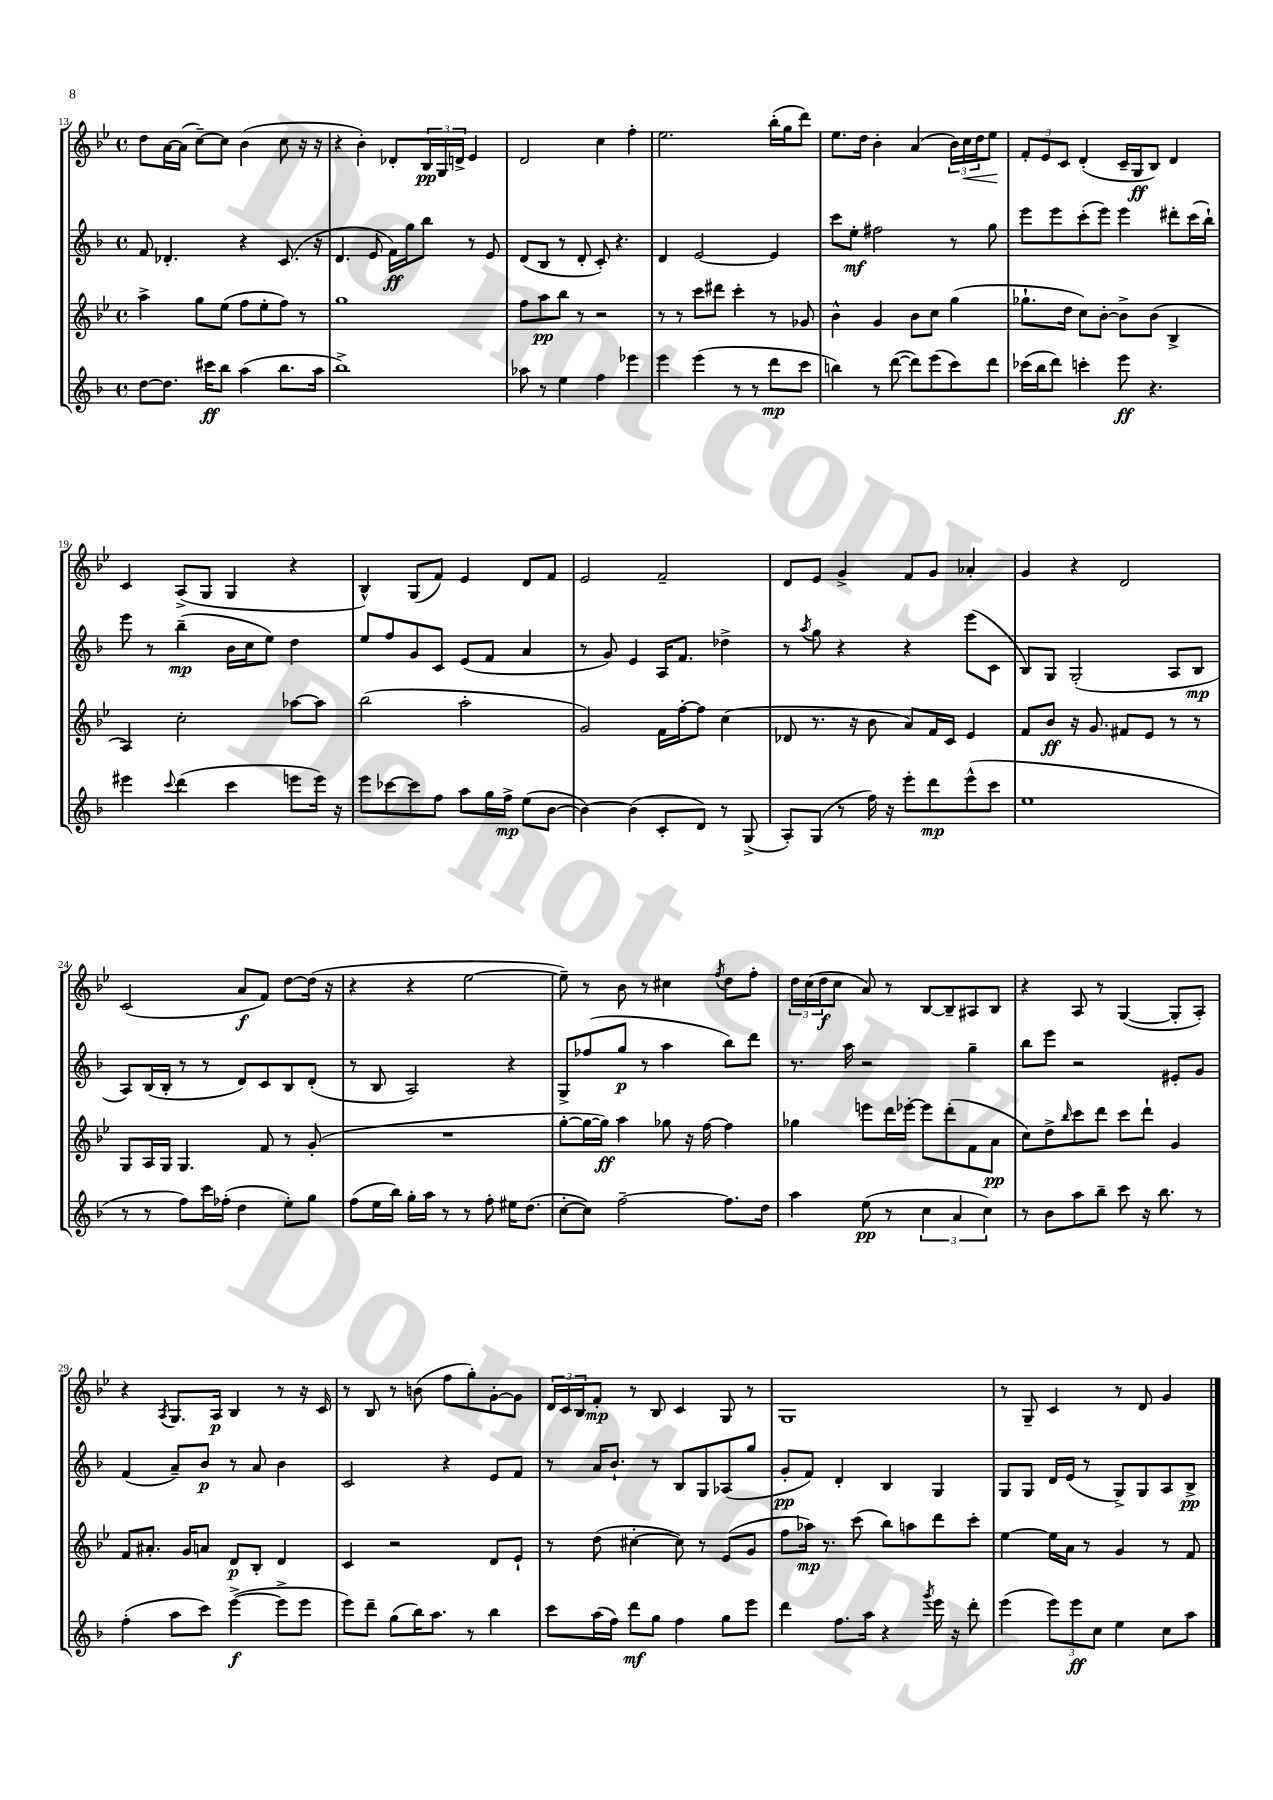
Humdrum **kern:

**kern	**dynam	**kern	**dynam	**kern	**dynam	**kern	**dynam
*part4	*part4	*part3	*part3	*part2	*part2	*part1	*part1
*staff4	*staff4	*staff3	*staff3	*staff2	*staff2	*staff1	*staff1
*clefG2	*	*clefG2	*	*clefG2	*	*clefG2	*
*k[b-]	*	*k[b-e-]	*	*k[b-]	*	*k[b-e-]	*
*M4/4	*	*M4/4	*	*M4/4	*	*M4/4	*
*met(c)	*	*met(c)	*	*met(c)	*	*met(c)	*
=13	=13	=13	=13	=13	=13	=13	=13
[8dd\L	.	4aa^\	.	8f/	.	8dd\L	.
8.dd\J]	.	.	.	4.d-X'/	.	[16a\L	.
.	.	.	.	.	.	(16a\JJ]	.
.	.	8gg\L	.	.	.	[8cc~\L)	.
16ccc#X\KL	ff	.	.	.	.	.	.
8bb-\J	.	(8ee-\J	.	.	.	8cc\J]	.
(4aa\	.	8ff\L	.	4r	.	(4b-\	.
.	.	8ee-'\	.	.	.	.	.
8.bb-\L	.	8ff\J)	.	(8.c/	.	8cc\	.
.	.	8r	.	.	.	16r	.
16aa\Jk	.	.	.	16r	.	16r	.
=14	=14	=14	=14	=14	=14	=14	=14
1bb-^)	.	1gg	.	4.d/	.	4r	.
.	.	.	.	.	.	4b-'\)	.
.	.	.	.	8e/	.	.	.
.	.	.	.	16f\LL)	ff	8d-X'/L	.
.	.	.	.	16gg\J	.	.	.
.	.	.	.	8bb-\J	.	24B-/L	pp
.	.	.	.	.	.	24G/	.
.	.	.	.	.	.	24dn^/JJ	.
.	.	.	.	8r	.	4e-/	.
.	.	.	.	8e/	.	.	.
=15	=15	=15	=15	=15	=15	=15	=15
8aa-X\	.	8ff\L	.	(8d/L	.	2d/	.
8r	.	8aa\	pp	8B-/J	.	.	.
4ee\	.	8bb-\J	.	8r	.	.	.
.	.	8r	.	8d'/	.	.	.
4ff\	.	2r	.	8c'/)	.	4cc\	.
.	.	.	.	4.r	.	.	.
4eee-X\	.	.	.	.	.	4ff'\	.
=16	=16	=16	=16	=16	=16	=16	=16
4eee\	.	8r	.	4d/	.	2.ee-\	.
.	.	8r	.	.	.	.	.
(4eee\	.	8ccc\L	.	[2e/	.	.	.
.	.	8ddd#X\J	.	.	.	.	.
8r	.	4ccc'\	.	.	.	.	.
8r	.	.	.	.	.	.	.
8ddd\L	mp	8r	.	4e/]	.	(16bb-'\LL	.
.	.	.	.	.	.	16gg\J	.
8ccc\J	.	8g-X/	.	.	.	8ddd\J)	.
=17	=17	=17	=17	=17	=17	=17	=17
4bbn\)	.	4b-^^\	.	8ccc\L	.	8.ee-\L	.
.	.	.	.	8ee'\J	mf	.	.
.	.	.	.	.	.	16dd\Jk	.
8r	.	4g/	.	2ff#X\	.	4b-'\	.
([8ddd\	.	.	.	.	.	.	.
8ddd\L])	.	8b-\L	.	.	.	(4a/	.
(8eee\	.	8cc\J	.	.	.	.	.
8ccc\)	.	(4gg\	.	8r	.	24b-\LL)	.
!	!	!	!	!	!	!	!LO:HP:b
.	.	.	.	.	.	24cc\	<
.	.	.	.	.	.	24dd\J	.
8ddd\J	.	.	.	8gg\	.	8ee-\J	.
.	.	.	.	.	.	.	[
=18	=18	=18	=18	=18	=18	=18	=18
(16ccc-X\LL	.	8.gg-X`\L	.	8eee\L	.	12f'/L	.
16bb-\J	.	.	.	.	.	.	.
.	.	.	.	.	.	12e-/	.
8ddd\J)	.	.	.	8eee\	.	.	.
.	.	.	.	.	.	12c/J	.
.	.	16dd\Jk	.	.	.	.	.
4cccn'\	.	8cc\L)	.	(8ccc'\	.	(4d'/	.
.	.	[8b-'\J	.	8eee\J)	.	.	.
8eee\	ff	8b-^\L]	.	4eee\	.	16c~/LL	.
.	.	.	.	.	.	16G/J	ff
4.r	.	(8b-\J	.	.	.	8B-/J)	.
.	.	4B-^/	.	8ddd#X'\L	.	4d/	.
.	.	.	.	(16ccc\L	.	.	.
.	.	.	.	16bb-`\JJ)	.	.	.
!!LO:LB:g=z
=19	=19	=19	=19	=19	=19	=19	=19
4eee#X\	.	4A/)	.	8eee\	.	4c/	.
.	.	.	.	8r	.	.	.
8qqccc/	.	.	.	.	.	.	.
(4ddd\	.	2cc'\	.	(4bb-~\	mp	(8A^/L	.
.	.	.	.	.	.	8G/J	.
4ccc\	.	.	.	16b-\LL	.	4G/	.
.	.	.	.	16cc\J	.	.	.
.	.	.	.	8ee\J)	.	.	.
8eeen\L	.	[8aa-X\L	.	4dd\	.	4r	.
16eee\Jk)	.	8aa-\J]	.	.	.	.	.
16r	.	.	.	.	.	.	.
=20	=20	=20	=20	=20	=20	=20	=20
8eee\L	.	(2bb-\	.	8ee/L	.	4B-^^/)	.
[8ccc-X\	.	.	.	8ff/	.	.	.
8ccc-\]	.	.	.	8g/	.	(8G/L	.
8ff\J	.	.	.	8c/J	.	8f/J)	.
8aa\L	.	2aa'\	.	(8e/L	.	4e-/	.
16gg\L	.	.	.	8f/J	.	.	.
16ff^\JJ	mp	.	.	.	.	.	.
(8ee\L	.	.	.	4a/	.	8d/L	.
[8b-\J	.	.	.	.	.	8f/J	.
=21	=21	=21	=21	=21	=21	=21	=21
4b-\_)	.	2g/)	.	8r	.	2e-/	.
.	.	.	.	8g/)	.	.	.
(4b-\]	.	.	.	4e/	.	.	.
8c'/L	.	16f\LL	.	16A/KL	.	2f~/	.
.	.	[16ff'\J	.	8.f/J	.	.	.
8d/J)	.	8ff\J]	.	.	.	.	.
8r	.	(4cc\	.	4dd-X^\	.	.	.
(8G^/	.	.	.	.	.	.	.
=22	=22	=22	=22	=22	=22	=22	=22
8A'/L)	.	8d-X/	.	8r	.	8d/L	.
.	.	.	.	8qaa/	.	.	.
(8G/J	.	8.r	.	8gg\	.	8e-/J	.
8r	.	.	.	4r	.	4g^/	.
.	.	16r	.	.	.	.	.
16ff\)	.	8b-\	.	.	.	.	.
16r	.	.	.	.	.	.	.
8eee'\L	.	8a/L)	.	4r	.	8f/L	.
8ddd\	mp	16f/L	.	.	.	8g/J	.
.	.	16c/JJ	.	.	.	.	.
(8eee^^\	.	4e-/	.	(8eee\L	.	4a-X'/	.
8ccc\J	.	.	.	8c\J	.	.	.
=23	=23	=23	=23	=23	=23	=23	=23
1ee	.	8f/L	.	8B-/L)	.	4g/	.
.	.	8b-/J	ff	8G/J	.	.	.
.	.	16r	.	(2G'/	.	4r	.
.	.	8.g/	.	.	.	.	.
.	.	8f#X/L	.	.	.	2d/	.
.	.	8e-/J	.	.	.	.	.
.	.	8r	.	8A/L	.	.	.
.	.	8r	.	8B-/J	mp	.	.
!!LO:LB:g=z
=24	=24	=24	=24	=24	=24	=24	=24
8r	.	8G/L	.	8A/L)	.	(2c/	.
8r	.	16A/L	.	(16B-/L	.	.	.
.	.	16G/JJ	.	16B-'/JJ	.	.	.
8ff\L)	.	4.G/	.	8r	.	.	.
16ccc\L	.	.	.	8r	.	.	.
(16ff-X'\JJ	.	.	.	.	.	.	.
4dd\	.	.	.	8d/L)	.	8a/L	f
.	.	8f/	.	8c/	.	8f/J)	.
8ee'\L)	.	8r	.	8B-/	.	[8dd\L	.
8gg\J	.	(8g'/	.	(8d'/J	.	(16dd\Jk]	.
.	.	.	.	.	.	16r	.
=25	=25	=25	=25	=25	=25	=25	=25
(8ff\L	.	1r	.	8r	.	4r	.
16ee\L	.	.	.	8B-/	.	.	.
16bb-\JJ)	.	.	.	.	.	.	.
16gg'\LL	.	.	.	2A/)	.	4r	.
16aa\JJ	.	.	.	.	.	.	.
8r	.	.	.	.	.	.	.
8r	.	.	.	.	.	[2ee-\	.
8ff'\	.	.	.	.	.	.	.
16ee#X\KL	.	.	.	4r	.	.	.
(8.dd\J	.	.	.	.	.	.	.
=26	=26	=26	=26	=26	=26	=26	=26
[8cc'\L	.	[8gg'\L	.	8G^/L	.	8ee-~\])	.
8cc\J])	.	16gg\L_	.	(8ff-X/	.	8r	.
.	.	16gg\JJ])	ff	.	.	.	.
[2ff~\	.	4aa\	.	8gg/J	p	8b-\	.
.	.	.	.	8r	.	8r	.
.	.	8gg-X\	.	4aa\	.	4cc#X\	.
.	.	16r	.	.	.	.	.
.	.	[16ff\	.	.	.	.	.
.	.	.	.	.	.	8qff/	.
8.ff\L]	.	4ff\]	.	8bb-\L)	.	8dd\L	.
.	.	.	.	8ddd\J	.	8ff'\J	.
16dd\Jk	.	.	.	.	.	.	.
=27	=27	=27	=27	=27	=27	=27	=27
4aa\	.	4gg-X\	.	8.r	.	24dd\LL	.
.	.	.	.	.	.	(24cc\	.
.	.	.	.	.	.	24dd\J	f
.	.	.	.	.	.	8cc\J	.
.	.	.	.	16aa\	.	.	.
(8ee\	pp	8eeen\L	.	2r	.	8a/)	.
8r	.	16ddd\L	.	.	.	8r	.
.	.	[16eee-X'\JJ	.	.	.	.	.
6cc\	.	8eee-\L]	.	.	.	[8B-/L	.
.	.	(8ddd'\	.	.	.	8B-~/]	.
6a/	.	.	.	.	.	.	.
.	.	8f\	.	4gg~\	.	8A#X/	.
6cc\)	.	.	.	.	.	.	.
.	.	8a\J	pp	.	.	8B-/J	.
=28	=28	=28	=28	=28	=28	=28	=28
8r	.	8cc\L)	.	8bb-\L	.	4r	.
8b-\L	.	8dd^\	.	8eee\J	.	.	.
.	.	16qqbb-/	.	.	.	.	.
8aa\	.	8ccc\	.	2r	.	8A/	.
8bb-~\J	.	8ddd\J	.	.	.	8r	.
8ccc\	.	8ccc\L	.	.	.	([4G/	.
16r	.	8ddd`\J	.	.	.	.	.
8.bb-\	.	.	.	.	.	.	.
.	.	4g/	.	8e#X'/L	.	8G'/L]	.
8r	.	.	.	8g/J	.	8A'/J)	.
!!LO:LB:g=z
=29	=29	=29	=29	=29	=29	=29	=29
(4ff'\	.	8f/L	.	(4f/	.	4r	.
.	.	8.a#X'/J	.	.	.	.	.
.	.	.	.	.	.	8qA/	.
8aa\L	.	.	.	8a~/L)	.	8.G/L	.
.	.	16g/KL	.	.	.	.	.
8ccc\J)	.	8an/J	.	8b-/J	p	.	.
.	.	.	.	.	.	16A/Jk	p
([4eee^\	f	8d/L	p	8r	.	4B-/	.
.	.	8B-'/J	.	8a/	.	.	.
8eee^\L]	.	4d/	.	4b-\	.	8r	.
8eee\J	.	.	.	.	.	16r	.
.	.	.	.	.	.	16c/	.
=30	=30	=30	=30	=30	=30	=30	=30
8eee\L)	.	4c/	.	2c/	.	8r	.
8ddd~\J	.	.	.	.	.	8B-/	.
(8gg\L	.	2r	.	.	.	8r	.
16bb-\K)	.	.	.	.	.	(8bn\	.
8.aa\J	.	.	.	.	.	.	.
.	.	.	.	4r	.	8ff\L	.
8r	.	.	.	.	.	8gg'\)	.
4bb-\	.	8d/L	.	8e/L	.	[8g'\	.
.	.	8e-`/J	.	8f/J	.	8g\J]	.
=31	=31	=31	=31	=31	=31	=31	=31
8ccc\L	.	8r	.	8r	.	24d/LL	.
.	.	.	.	.	.	24c/	.
.	.	.	.	.	.	24B-/J	.
(16aa\L	.	(8dd\	.	16a/KL	.	8f'/J	mp
16ff\JJ)	.	.	.	8.b-`/J	.	.	.
8ddd\L	mf	[4cc#X'\	.	.	.	8r	.
8gg\J	.	.	.	8r	.	8B-/	.
4ff\	.	8cc#\])	.	8B-/L	.	4c/	.
.	.	8r	.	8G/	.	.	.
8gg\L	.	(8e-/L	.	(8A-X/	.	8G/	.
8eee\J	.	8g/J	.	8gg/J	.	8r	.
=32	=32	=32	=32	=32	=32	=32	=32
4ddd\	.	8ff\L	.	8g'/L	pp	1G	.
.	.	16aa-X\Jk)	mp	8f/J)	.	.	.
.	.	8.r	.	.	.	.	.
8.ff\L	.	.	.	4d'/	.	.	.
.	.	(8ccc\	.	.	.	.	.
16aa\Jk	.	.	.	.	.	.	.
4r	.	8bb-\L)	.	4B-/	.	.	.
.	.	8aan\	.	.	.	.	.
8qggg/	.	.	.	.	.	.	.
16eee\	.	8ddd\	.	4G/	.	.	.
16r	.	.	.	.	.	.	.
8ddd'\	.	8ccc'\J	.	.	.	.	.
=33	=33	=33	=33	=33	=33	=33	=33
(4eee\	.	[4ee-\	.	8G/L	.	8r	.
.	.	.	.	8G/J	.	8G~/	.
12eee\L)	.	16ee-\LL]	.	16d/LL	.	4c/	.
.	.	16a\JJ	.	(16e/JJ	.	.	.
12eee\	ff	.	.	.	.	.	.
.	.	8r	.	8r	.	.	.
12cc\J	.	.	.	.	.	.	.
4ee\	.	4g/	.	8G^/L)	.	8r	.
.	.	.	.	8G/	.	8d/	.
8cc\L	.	8r	.	8A/	.	4g/	.
8aa\J	.	8f/	.	8B-^/J	pp	.	.
==	==	==	==	==	==	==	==
*-	*-	*-	*-	*-	*-	*-	*-
